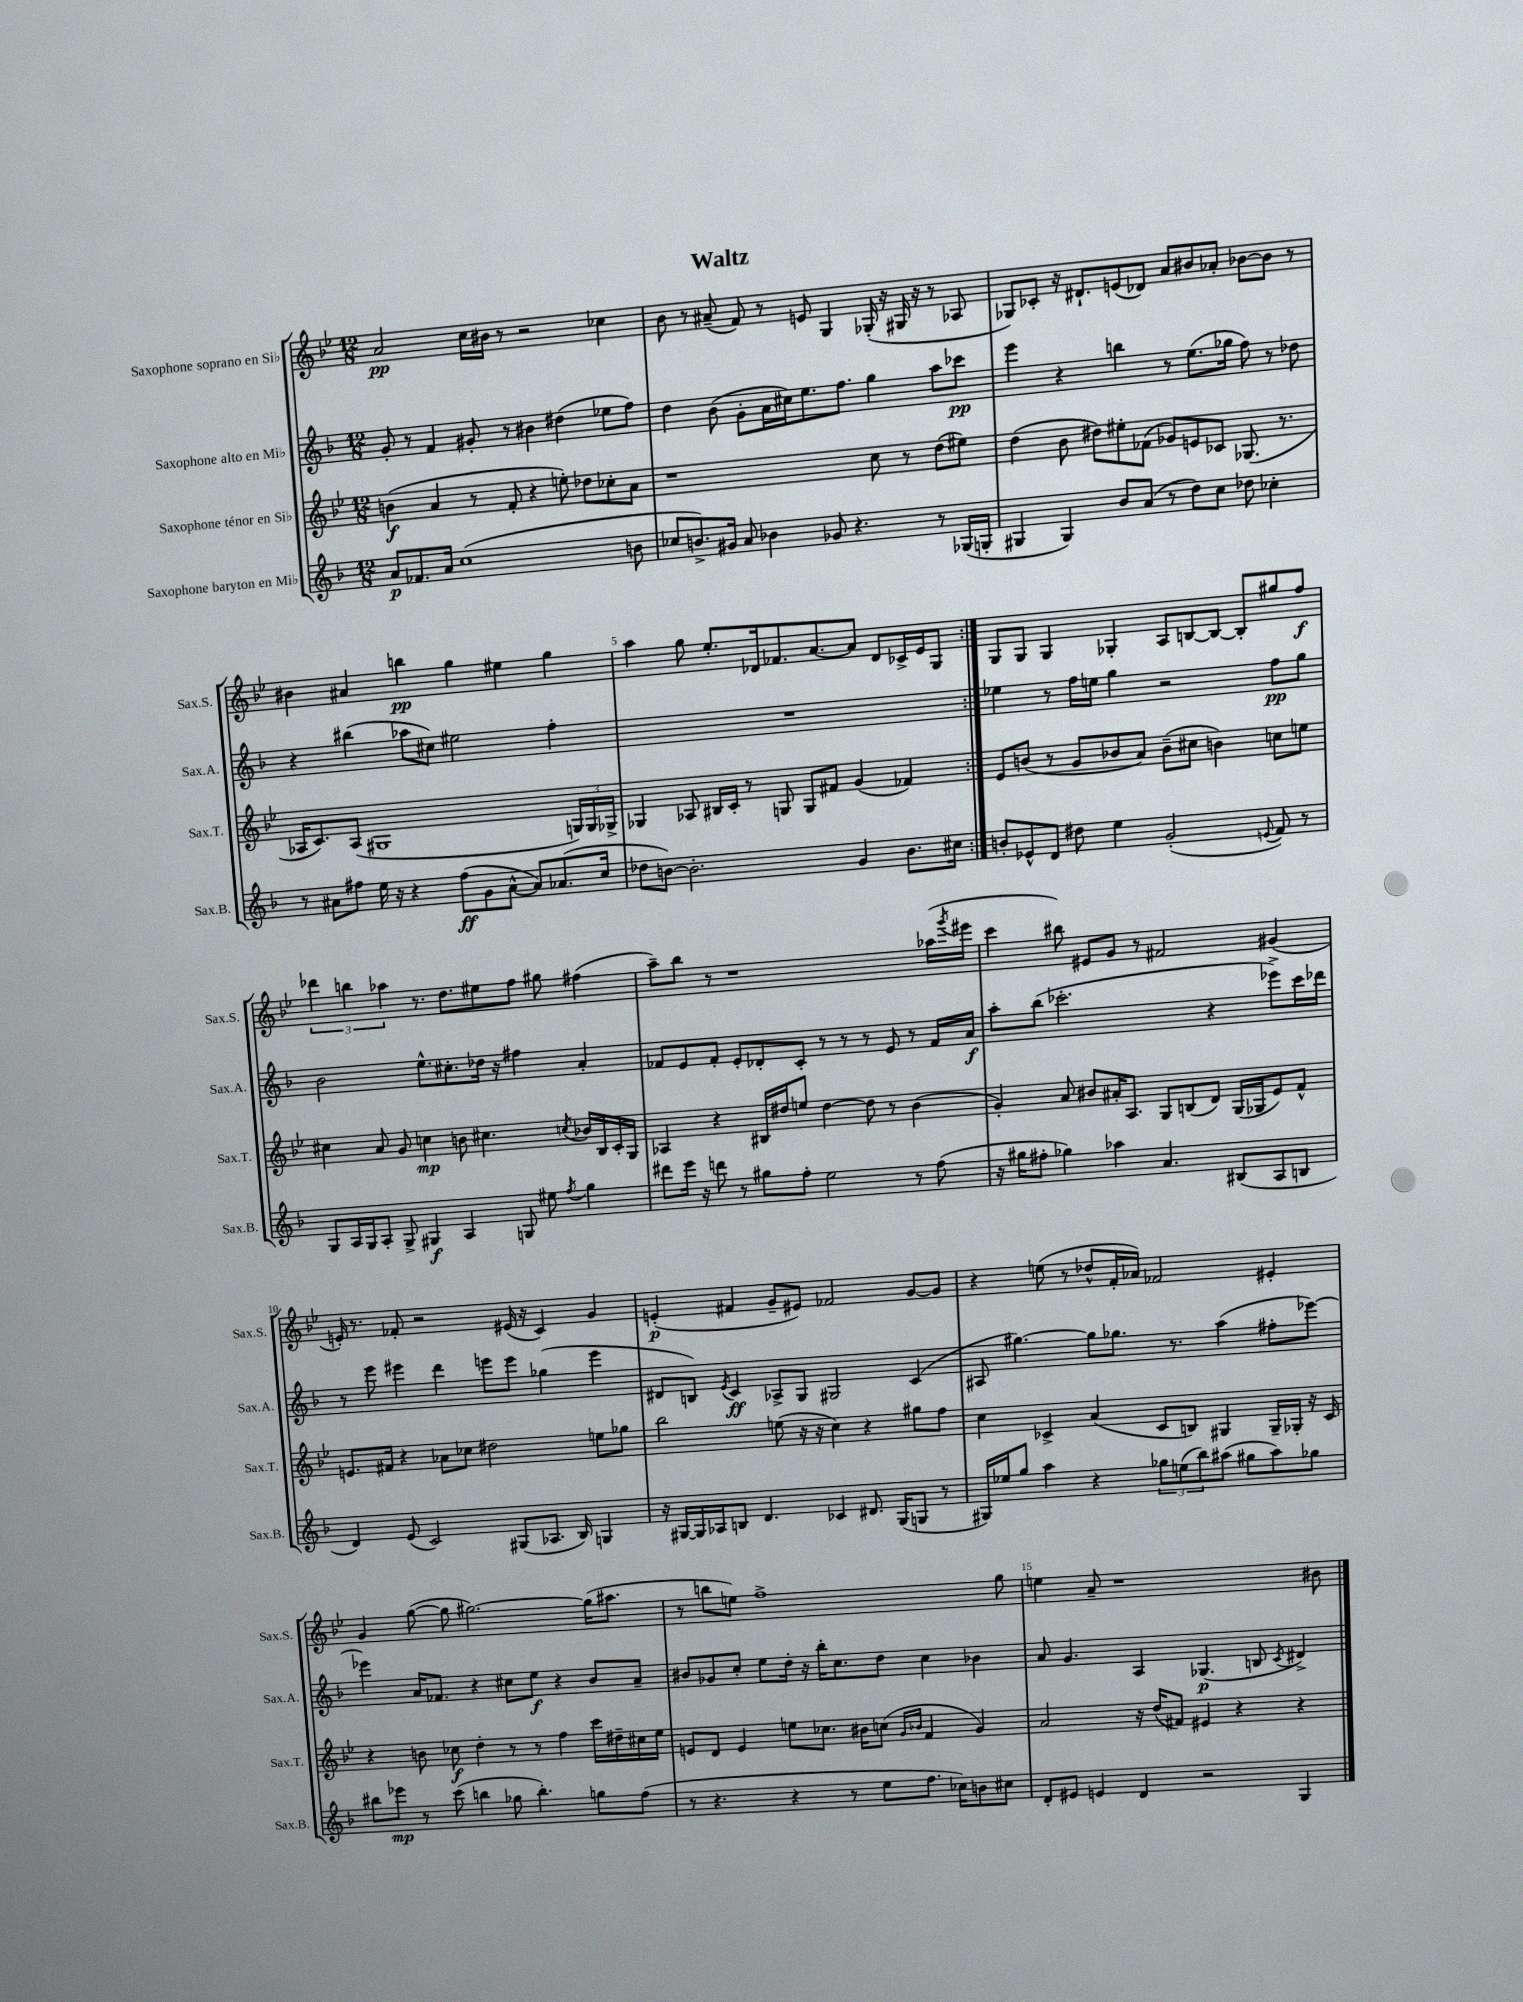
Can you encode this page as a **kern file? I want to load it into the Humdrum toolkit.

**kern	**kern	**kern	**kern
*staff4	*staff3	*staff2	*staff1
*clefG2	*clefG2	*clefG2	*clefG2
*k[b-]	*k[b-e-]	*k[b-]	*k[b-e-]
*M12/8	*M12/8	*M12/8	*M12/8
8a/L	(4b\	8g'/	2a/
8.f-/	.	8r	.
.	4a/	4f/	.
16a/Jk	.	.	.
(1cc	.	.	.
.	8r	8g#'/	16cc\LL
.	.	.	16b#\JJ
.	8f'/	8r	8r
.	4r	4b#\	2r
.	8ee'\)	(4dd#\	.
.	8dd-\L	.	.
.	8cc-'\	8ee-\L	4cc-\
8b\	8a\J	8ff\J)	.
=	=	=	=
8cc-/L	1r	4dd\	8b-\
8.b^/)	.	.	8r
.	.	(8b-\	(8a#~/
16g#/Jk	.	.	.
8a/	.	8g'\L	8f/)
4b-\	.	16a\L	8r
.	.	16cc#\J)	.
.	.	8.ee\	8e/
8g-/	.	.	4G/
.	.	8.ff\J	.
4.r	.	.	.
.	8cc\	4gg\	(16G-'/
.	.	.	16r
.	8r	.	16G#/
.	.	.	16r
8r	(8dd\L	8aa\L	8r
(16G-/LL	8ee#\J)	8ccc-\J	8A-/
16G'/JJ	.	.	.
=	=	=	=
4G#/	(4dd\	4eee\	8G-/L)
.	.	.	8c-'/J
4G#/)	8b-\	4r	16r
.	.	.	8.d#`/L
.	8dd#\L)	.	.
8b-/L	8ee#'\	4bb\	(8e/
(8a/J	(8f-\J	.	8d-/J)
8r	8g-/L)	8r	8a/L
8dd\L)	8e/	(8.ee\L	8b#/
8cc\J	8c-/J	.	8a-'/J
.	.	16gg-\Jk	.
8dd-\	(8.G-/	8ff\)	[8b-\L
4cc-'\	.	8r	8b-\]J
.	8.r	.	.
.	.	8dd-\	8r
=	=	=	=
8r	16A-/LK	4r	4b#\
.	8.c/)	.	.
8a#\L	.	.	.
8ff#\J	(8A-/J	(4bb#\	4a#/
16ee\	1G#	.	.
16r	.	.	.
4r	.	8aa-\L	4bb\
.	.	8cc#\J)	.
(8ff#\L	.	2ee#\	4gg\
8g\	.	.	.
[8a#^^\J	.	.	4ee#\
8a#/]L)	.	.	.
(8.a-/	.	4ff'\	4gg\
.	24G/LL)	.	.
.	24G/	.	.
16cc/Jk	.	.	.
.	24G-^/JJ	.	.
=	=	=	=
8dd-\L	4G-/	1.r	4aa\
[8b\J)	.	.	.
2.b'\]	8A-/	.	8gg\
.	16B#/LL	.	8.ee-'/L
.	16c'/JJ	.	.
.	8r	.	.
.	.	.	16d-/k
.	8G/	.	8.f-/
.	8G/L	.	.
.	.	.	[8.a/
.	8f#/J	.	.
4g/	(4g/	.	8a/]J
.	.	.	8d-/L
8.b\L	4f-/)	.	16c-^/L
.	.	.	16e-/J
.	.	.	8G/J
16cc#\Jk	.	.	.
=:|!	=:|!	=:|!	=:|!
8b'/L	8e-/L	4ee-\	8G/L
8e-^^/	(8b/J	.	8G/J
8d/J	8r	8r	4G/
8dd#\	8g/L	16ff\LL	.
.	.	16ee\JJ	.
4ee\	8b-/	4gg\	4G-'/
.	8a/J)	.	.
(2g'/	(8b-~\L	2r	8A/L
.	8cc#\J	.	[8B/
.	4b\)	.	8B/_J
.	.	.	8B'/]L
8qqe/	.	.	.
8f/)	8cc\L	8ff\L	8gg#/
8r	8ee\J	8gg\J	8ff/J
=	=	=	=
8G/L	4cc#\	2b-\	6ddd-\
16A/L	.	.	.
.	.	.	6bb\
16G/J	.	.	.
8A'/J	8a/	.	.
.	.	.	6aa-\
8G^/	8g/	.	.
4G#/	4cc\	8.ee^^\L	8.r
.	.	8.cc#'\	8.dd\L
4A/	8b\	.	.
.	4.cc#\	16dd-\Jk	8ee#\
.	.	16r	.
8G/	.	4ff#\	8ff\J
8ee#\	.	.	8gg#\
8qff/	8qcc/	.	.
4gg\	16b-/LL	4a'/	(4ff#\
.	16B-/	.	.
.	16c'/	.	.
.	16G/JJ	.	.
=	=	=	=
8ddd#\L	4A-/	8f-/L	8aa~\L)
16eee\Jk	.	8e/	8bb-\J
16r	.	.	.
8ddd\	4r	8f-'/J	8r
8r	.	8e'/L	1r
8gg#\L	16B#/LL	8d-'/	.
.	16dd#/J	.	.
8ff'\J	8ee/J	8c'/J	.
2ee\	[4dd#\	8r	.
.	.	8r	.
.	8dd#\]	8r	.
.	8r	8e/	.
8r	(4b-\	8r	.
(8ff\	.	16f-/LL	(16aa-\LL
.	.	.	8qggg/
.	.	16a/JJ	16eee#\JJ
=	=	=	=
16r	4g'/)	8aa'\L	4ccc\
16gg#\LK	.	.	.
8ff#'\J	.	(8bb-\J	.
4gg-\)	8a/	2.ccc-'\	8bb#\)
.	8b#/L	.	8e#/L
4aa-\	16a#'/K	.	8g/J
.	8.A/J	.	.
.	.	.	8r
4.a/	8G/L	.	2f#/
.	(8B/	.	.
.	8d/J)	4r	.
(8B#/L	(16G/LL	.	.
.	16G-/J	.	.
8A/	8e-/)	8eee-^\L)	(4g#/
8B/J	8f^^/J	16ccc-\L	.
.	.	16ddd-\JJ	.
=	=	=	=
4d/)	8.e/L	8r	16e'/)
.	.	.	8.r
.	.	8eee\	.
.	16f#/Jk	.	.
(8e/	4r	4eee#\	8f-'/
2c/)	.	.	2r
.	8a-\L	4ddd\	.
.	8cc-\J	.	.
.	2dd#\	8eee\L	.
(8G#/L	.	8eee\J	(16e#/
.	.	.	16r
8.A-/J	.	(4gg-\	4c/)
16B-/)	.	.	.
4G/	8ee\L	4eee\	4g/
.	8gg-\J	.	.
=	=	=	=
16r	2bb-\	8d#/L	(4e'/
[16G#/LL	.	.	.
16G#/]	.	8B/J)	.
16A-/J	.	.	.
.	.	8qe/	.
8B/J	.	4c/	4f#/
4.d/	.	.	.
.	(8ee\	8A-^/L	8g~/L
.	16r	8G/J	8e#/J)
.	16r	.	.
4c-/	4cc\)	2G#/	2f-/
8.d#/	4r	.	.
(16G#/LK	.	.	.
8G/J	8gg#\L	(4c/	[8g/L
8r	8ff\J	.	8g/]J
=	=	=	=
16G#/LL)	4cc\	8A#/	4r
16ee-/J	.	.	.
8gg/J	.	[4.gg#\)	.
4aa\	4c-^/	.	(8ee\
.	.	.	8r
4r	(4a/	8gg#\]L	8dd-^^/L
.	.	8.gg-\J	16f'/L
.	.	.	16a-/JJ)
12gg-\L	8c-/L	.	2f-/
.	.	8.r	.
(12ee\	.	.	.
.	8B/J)	.	.
12bb-\)	.	.	.
(8aa#\J	4G#/	(4aa\	.
8gg#\L	.	.	.
8aa#\)	16G#~/LL	8ff#'\L	4e#'/
.	16G-'/JJ	.	.
8gg-\J	16r	[8eee-\J)	.
.	16c-/	.	.
=	=	=	=
8bb#\L	4r	4eee-\]	4g/
8eee-\J	.	.	.
8r	8b\	16a/LK	([8gg\
.	.	8.f-/J	.
(8ccc\	8cc-\	.	8gg\]
4bb\	4dd'\	4r	[2.gg#\)
8gg-\	8r	8cc#\L	.
4.bb'\)	8r	8ee\J	.
.	4ff\	4r	.
8gg\L	16ccc\LL	8b-/L	(16gg#\]LK
.	16dd#~\	.	8.aa#\J
(8ff\J	16cc#\	8a~/J	.
.	16ee-\JJ	.	.
=	=	=	=
8r	8e/L	8b#/L	8r
4.r	8d/J	8g-/	8bb\L
.	4e/	8cc'/J	8ee\J)
.	.	8ee\L	1ff^
4r	8ee\L	16dd'\Jk	.
.	.	16r	.
.	8.cc-\J	16bb-'\LK	.
.	.	8.cc\	.
8r	.	.	.
.	16b#\LK	.	.
8ee\L	(8cc\J	8dd\J	.
.	16qqg/LL	.	.
.	16qqb-/JJ	.	.
8.ff\J	4f/	4cc\	.
16cc-\LK)	.	.	.
8b\	4g/)	4b-\	.
8cc#\J	.	.	8gg\
=	=	=	=
8d'/L	2a/	8a/	4ee\
8e#/J	.	4.g/	.
4e/	.	.	8a~/
.	.	.	1r
4d/	16r	4A/	.
.	(16dd/LK	.	.
.	8f#/J)	.	.
2r	4e#/	(4.G-/	.
.	4r	.	.
.	.	8B/	.
.	.	8qc/	.
4G/	4r	4d#^/)	.
.	.	.	8b#\
==	==	==	==
*-	*-	*-	*-
